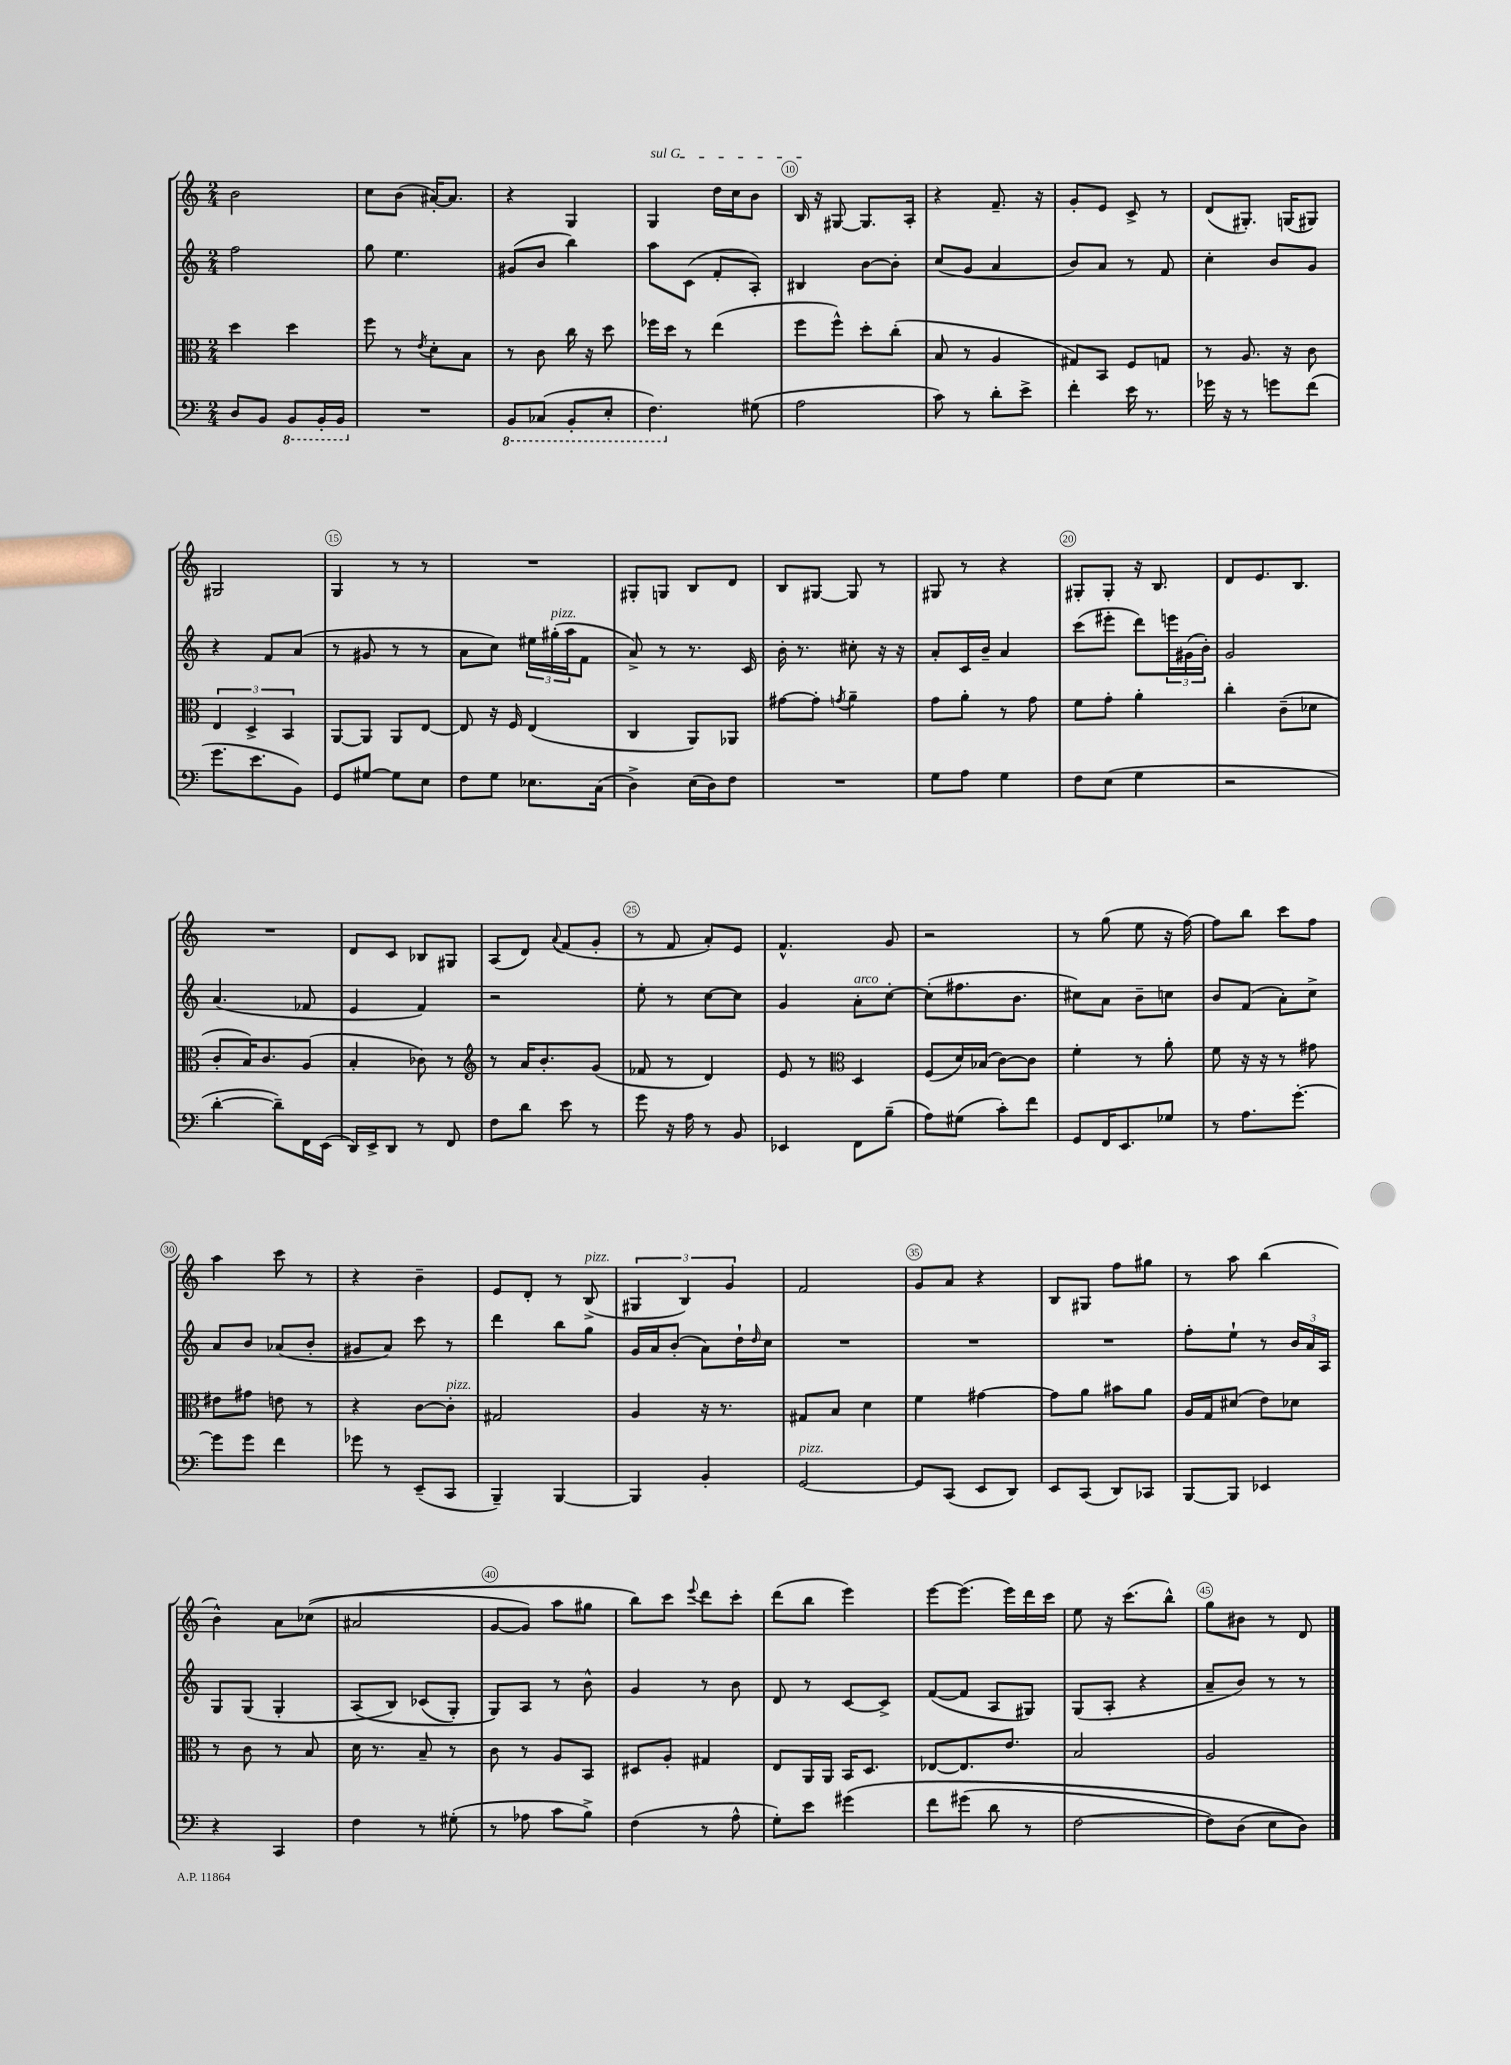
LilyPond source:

<<
\new StaffGroup <<
\new Staff = "s0" {
    \clef treble \key c \major \numericTimeSignature \time 2/4
    b'2 |
    c''8 b'8( ais'16~-.) ais'8. |
    r4 g4 |
    \once \override TextSpanner.bound-details.left.text = \markup { \italic "sul G" } g4\startTextSpan d''16 c''16 b'8 |
    b16\stopTextSpan r16 gis8~ gis8. a16-. |
    r4 f'8.-- r16 |
    g'8-. e'8 c'8-> r8 |
    d'8( gis8.-.) g16( gis8) |
    gis2 |
    g4 r8 r8 |
    R2 |
    gis8-. g8 b8 d'8 |
    b8 gis8~ gis8 r8 |
    gis8 r8 r4 |
    gis8-. gis8-. r16 b8. |
    d'8 e'8. b8. |
    R2 |
    d'8 c'8 bes8 gis8 |
    a8( d'8) \appoggiatura { a'8 } f'8( g'8-. |
    r8 f'8 a'8-.) e'8 |
    f'4.-^ g'8 |
    r2 |
    r8 g''8( e''8 r16 f''16~) |
    f''8 b''8 c'''8 f''8 |
    a''4 c'''8 r8 |
    r4 b'4-- |
    e'8 d'8-. r8 b8->^\markup { \italic "pizz." }( |
    \tuplet 3/2 { gis4 b4) g'4 } |
    f'2 |
    g'8 a'8 r4 |
    b8 gis8 f''8 gis''8 |
    r8 a''8 b''4( |
    b'4-^) a'8 ces''8(\( |
    ais'2 |
    g'8~ g'8) a''8 gis''8 |
    b''8\) c'''8 \appoggiatura { e'''8 } d'''8 c'''8-. |
    d'''8( b''8 e'''4) |
    e'''8~ e'''8.( e'''16) d'''16 c'''16 |
    e''8 r16 c'''8.( b''8-^) |
    g''8 bis'8 r8 d'8 \bar "|." |
}
\new Staff = "s1" {
    \clef treble \key c \major \numericTimeSignature \time 2/4
    f''2 |
    g''8 e''4. |
    gis'8( b'8 b''4) |
    a''8 c'8( f'8-. a8-.) |
    bis4 b'8~ b'8-. |
    c''8( g'8 a'4 |
    b'8) a'8 r8 f'8 |
    c''4-. b'8 g'8 |
    r4 f'8 a'8( |
    r8 gis'8 r8 r8 |
    a'8 c''8) \tuplet 3/2 { eis''16 gis''16-.^\markup { \italic "pizz." }( a''16 } f'8 |
    a'8->) r8 r8. c'16 |
    b'16-. r8. cis''8-. r16 r16 |
    a'8-. c'16 b'16-- a'4 |
    c'''8( eis'''8-. d'''8) \tuplet 3/2 { e'''16 gis'16( b'16-.) } |
    g'2 |
    a'4.( fes'8 |
    e'4 f'4) |
    r2 |
    e''8-. r8 c''8~ c''8 |
    g'4 a'8-.^\markup { \italic "arco" } c''8~-. |
    c''8-.( fis''8. b'8. |
    cis''8) a'8 b'8-- c''8 |
    b'8 f'8( a'8-.) c''8-> |
    a'8 b'8 aes'8( b'8-. |
    gis'8 a'8) c'''8 r8 |
    d'''4 b''8 g''8 |
    g'16 a'16 b'8-.( a'8) d''16-! \grace { d''16 } c''16 |
    R2 |
    R2 |
    R2 |
    f''8-. e''8-! r8 \tuplet 3/2 { b'16 a'16 a16 } |
    g8 g8( g4-. |
    a8\( b8) ces'8( g8-.) |
    g8\) a8 r8 b'8-^ |
    g'4 r8 b'8 |
    d'8 r8 c'8~ c'8-> |
    f'8~( f'8 a8 gis8) |
    g8( a8-. r4 |
    a'8-- b'8) r8 r8 \bar "|." |
}
\new Staff = "s2" {
    \clef alto \key c \major \numericTimeSignature \time 2/4
    d''4 d''4 |
    f''8 r8 \acciaccatura { e'8 } d'8-. b8 |
    r8 c'8 c''16 r16 d''8 |
    fes''16 d''16 r8 e''4( |
    f''8 f''8-^) d''8-. c''8-.( |
    b8 r8 a4 |
    gis8) b,8 f8 g8 |
    r8 a8. r16 c'8 |
    \tuplet 3/2 { e4 d4-> b,4 } |
    a,8~ a,8 a,8 e8~ |
    e8 r16 f16 e4( |
    c4 a,8) aes,8 |
    gis'8~ gis'8-. \acciaccatura { g'8 } a'4-- |
    g'8 a'8-. r8 g'8 |
    f'8 g'8-. a'4-. |
    c''4-. c'8--( des'8 |
    c'8-. b16) c'8. a8( |
    b4-. ces'8) r8 |
    \clef treble r8 a'16 b'8.-. g'8( |
    fes'8 r8 d'4) |
    e'8 r8 \clef alto d4 |
    f8( d'16) bes16( c'8~) c'8 |
    f'4-. r8 a'8-. |
    f'8 r16 r16 r8 gis'8 |
    eis'8 gis'8 e'8 r8 |
    r4 c'8~ c'8-.^\markup { \italic "pizz." } |
    gis2 |
    a4 r16 r8. |
    gis8 b8 d'4 |
    f'4 gis'4~ |
    gis'8 a'8 bis'8 a'8 |
    a16 g16 dis'8( e'8) des'8 |
    r8 c'8 r8 b8 |
    d'16 r8. b8-- r8 |
    c'8 r8 a8 b,8 |
    dis8 a8-. gis4 |
    e8 a,16 a,16 b,16 d8. |
    ees8~ ees8. e'8. |
    b2 |
    a2 \bar "|." |
}
\new Staff = "s3" {
    \clef bass \key c \major \numericTimeSignature \time 2/4
    d8 b,8 \ottava #-1 b,,8 b,,16-. b,,16 \ottava #0 |
    R2 |
    \ottava #-1 b,,8 ces,8( b,,8-. e,8-. |
    f,4.) \ottava #0 gis8( |
    a2 |
    c'8) r8 d'8-. e'8-> |
    f'4-. e'16 r8. |
    ges'16 r16 r8 g'8 f'8( |
    g'8. e'8. b,8) |
    g,8 gis8~ gis8 e8 |
    f8 g8 ees8. c16( |
    d4->) e16( d16) f8 |
    R2 |
    g8 a8 g4 |
    f8 e8( g4 |
    r2 |
    d'4~-. d'8--) f,16 e,16( |
    d,16) e,16-> d,8 r8 f,8 |
    f8 d'8 e'8 r8 |
    g'8 r16 a16 r8 b,8 |
    ees,4 f,8 b8--( |
    a8) gis8( c'8-.) f'8 |
    g,8 f,16 e,8. ges8 |
    r8 a8. g'8.~-. |
    g'8 g'8 f'4 |
    ges'8 r8 e,8--( c,8 |
    b,,4--) b,,4~ |
    b,,4 b,4-. |
    g,2~^\markup { \italic "pizz." } |
    g,8 c,8( e,8 d,8) |
    e,8 c,8( d,8) ces,8 |
    b,,8~ b,,8 ees,4 |
    r4 c,4 |
    f4 r8 gis8-.( |
    r8 aes8 c'8 b8->) |
    f4( r8 a8-^ |
    g8-.) e'8 gis'4\( |
    f'8 gis'8( d'8 r8 |
    f2~ |
    f8) d8( e8 d8)\) \bar "|." |
}
>>
>>
\layout { \context { \Score currentBarNumber = #6 \override BarNumber.break-visibility = ##(#f #t #t) barNumberVisibility = #(every-nth-bar-number-visible 5) \override BarNumber.stencil = #(make-stencil-circler 0.1 0.3 ly:text-interface::print) } }
